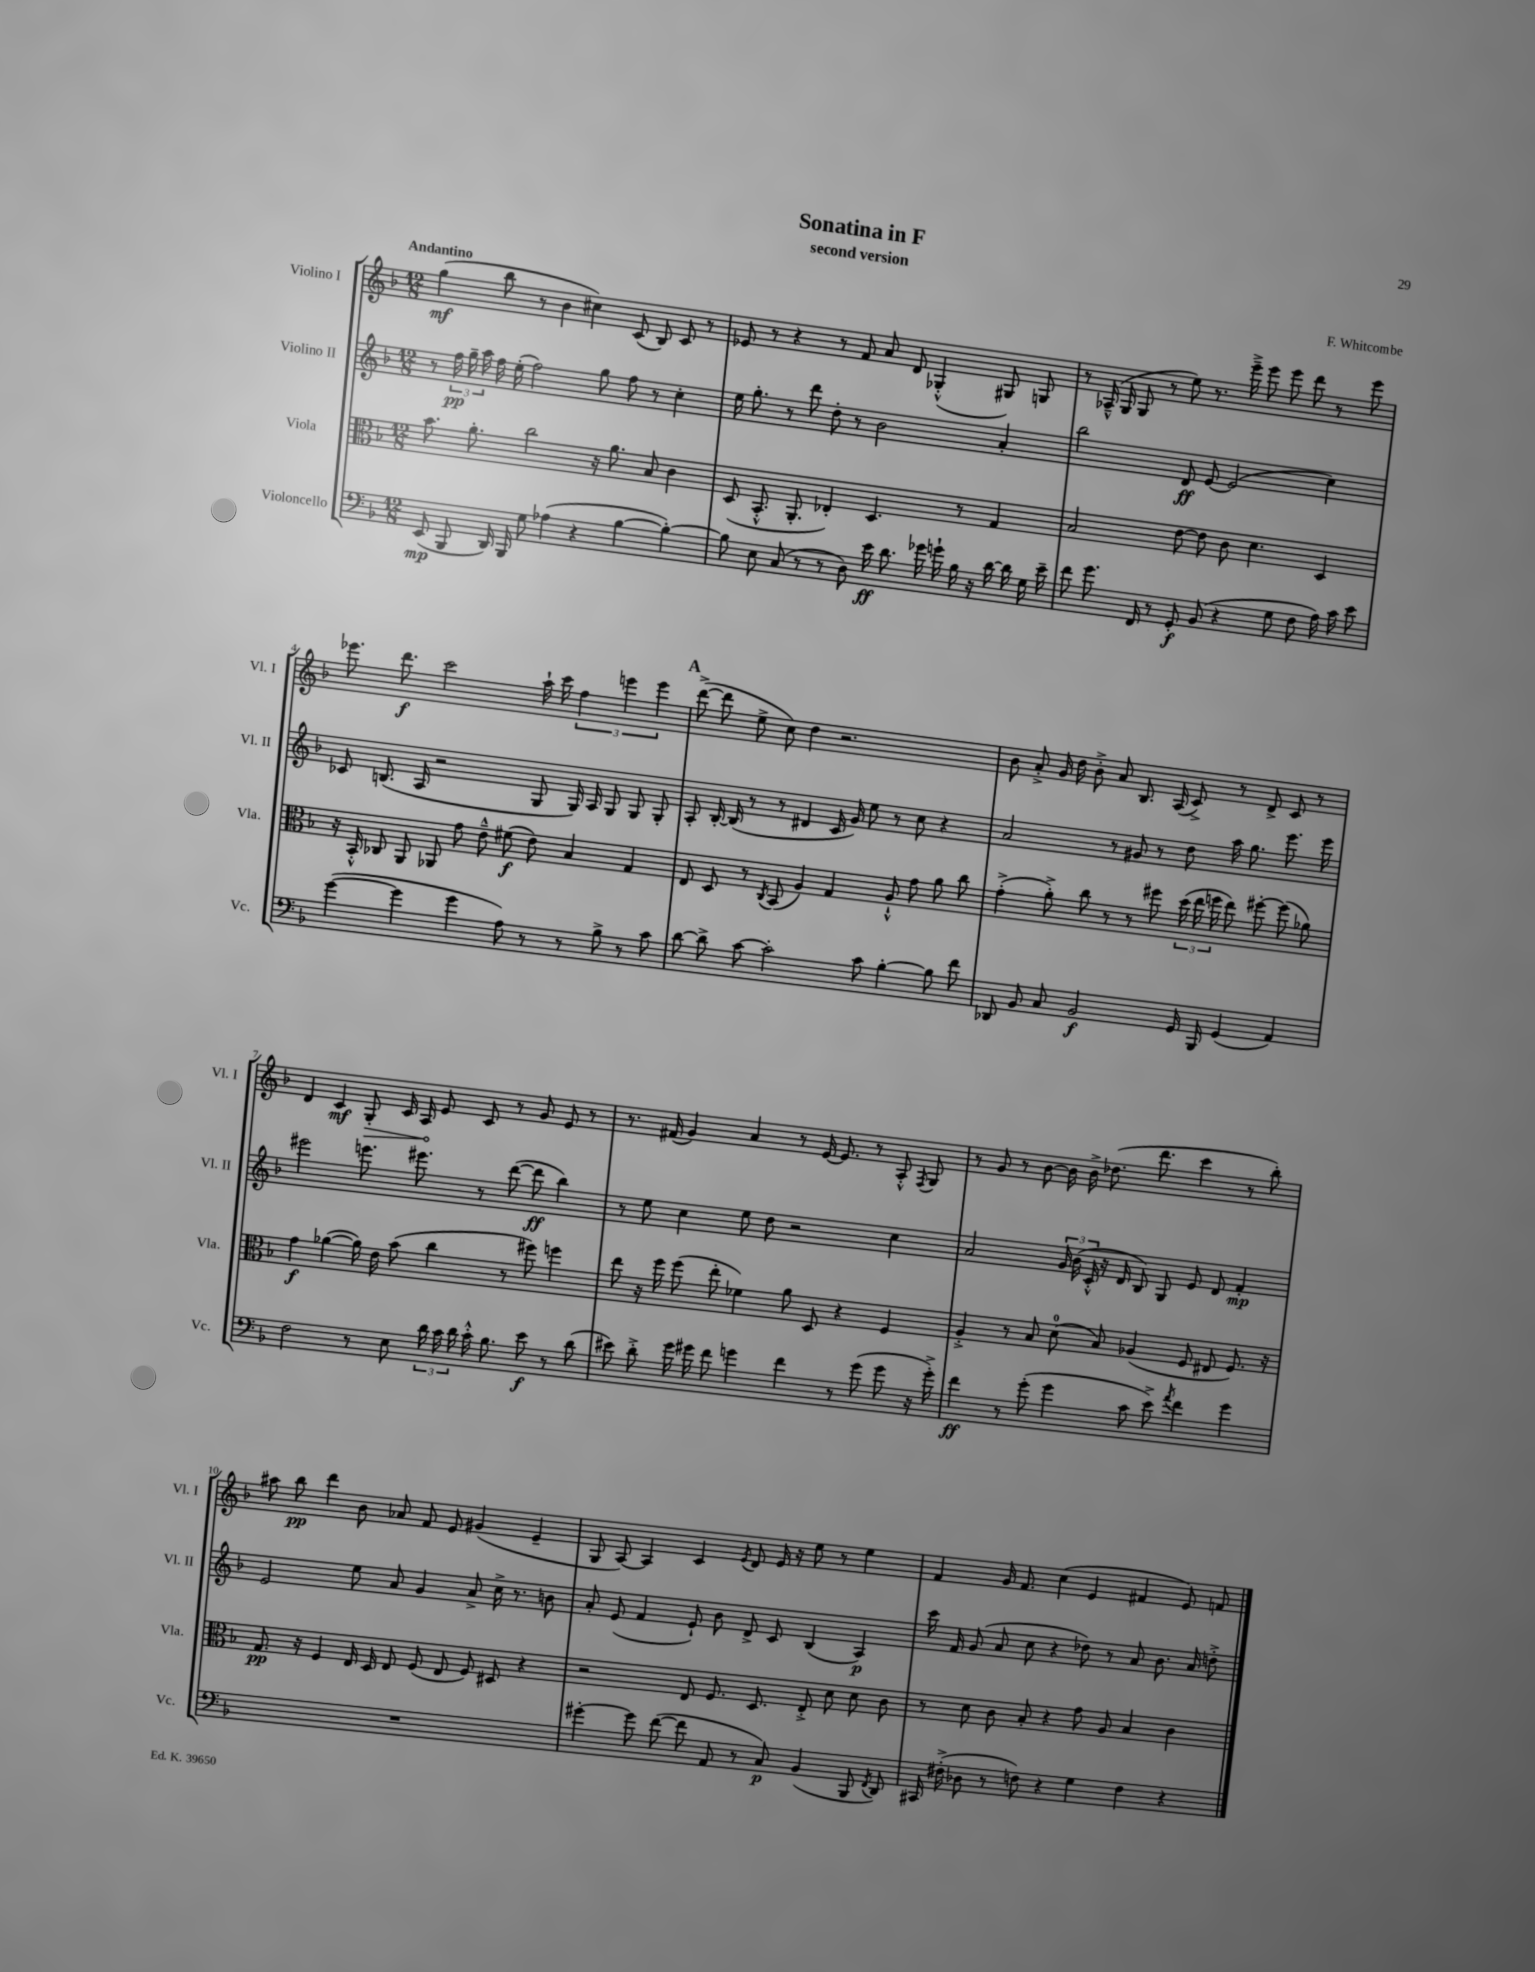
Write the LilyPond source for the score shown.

\header { title = "Sonatina in F" composer = "F. Whitcombe" subtitle = "second version" }
<<
\new StaffGroup <<
\new Staff = "s0" \with { instrumentName = "Violino I" shortInstrumentName = "Vl. I" } {
    \clef treble \key f \major \numericTimeSignature \time 12/8 \tempo "Andantino"
    \autoBeamOff g''4\mf( bes''8 r8 bes'4 cis''4) c'8( bes8) c'8 r8 |
    ees'8 r8 r4 r8 f'8 a'8 d'8 ges4-.-^( gis8) g8 |
    r8 aes16---^( g16 g8 r8 e''8) r8. e'''16---> e'''8 e'''8 d'''8 r8 e'''8 |
    ees'''8. d'''8.\f c'''2 a''16-! c'''16 \tuplet 3/2 { f''4 e'''4 e'''4 } |
    \mark \markup { \bold "A" } d'''8~->( d'''8 e''8-> c''8) d''4 r2. |
    bes'8 a'8-.-> g'16 d''16 bes'8-.-> a'8 bes8. a16( c'8->) r8 d'8-> c'8 r8 |
    d'4 c'4\mf \once \override Hairpin.circled-tip = ##t g8-.\> c'16 a16\! e'8 c'8 r8 g'8 e'8 r8 |
    r8. fis'16( g'4) a'4 r8 e'16~ e'8. r8 a8-.-^ \acciaccatura { f8 } g8 |
    r8 g'8 r8 bes'8~ bes'16 bes'16-> des''8.( d'''8. c'''4 r8 bes''8-.) |
    ais''8 bes''8\pp d'''4 bes'8 aes'8 f'8 e'8 gis'4( e'4-- |
    g8 a8~) a4 c'4 \acciaccatura { e'8 } d'8 e'16 r16 e''8 r8 e''4 |
    f'4 g'16 f'8. c''4( e'4 fis'4 e'8) f'8 \bar "|." |
}
\new Staff = "s1" \with { instrumentName = "Violino II" shortInstrumentName = "Vl. II" } {
    \clef treble \key f \major \numericTimeSignature \time 12/8
    \autoBeamOff r8 \tuplet 3/2 { f''16\pp g''16-- a''16 } f''16 e''16-.( f''2) g''8 f''8 r8 c''4-. |
    e''16 g''8.-. r8 d'''8 d''8-. r8 bes'2 a'4-. |
    bes''2 d'8\ff e'8~ e'2( c''4) |
    ces'8 b8.( a16 r2 g8 g16) a16 g8 g8 g8-. |
    \mark \markup { \bold "A" } a8-. bes16~-. bes16( r8 r8 dis'4 c'16 g'16) e''8 r8 c''8 r4 |
    a'2 r8 gis'8 r8 d''8 a''16 g''8. e'''8. e'''16 |
    eis'''2 e'''8. eis'''8. r8 d'''8~( d'''8\ff bes''4) |
    r8 e''8 c''4 e''8 d''8 r2 c''4 |
    a'2 \tuplet 3/2 { g'16 bes'16( c'16-.-^ } r16 d'16 bes8) g8 e'8 d'8 f'4-.\mp |
    e'2 e''8 a'8 g'4 a'8-> c''16-> r8. b'8 |
    a'8-. e'8( f'4 e'8-!) bes'8 d'8-> c'8 bes4( a4\p) |
    c'''16 f'16 g'8( a'8 c''8 r4 des''8) r8 a'8 bes'8. a'16 d''8-.-> \bar "|." |
}
\new Staff = "s2" \with { instrumentName = "Viola" shortInstrumentName = "Vla." } {
    \clef alto \key f \major \numericTimeSignature \time 12/8
    \autoBeamOff bes'8. a'8.-. c''2 r16 a'8. bes8 c'4 |
    d8( bes,8.-.-^ a,8.-. ees4-.) d4. r8 g4 |
    bes2 e'8~ e'8 c'8 d'4. d4 |
    r16 bes,16-.-^ ces8 a,8 aes,8 g'8 e'8---^ fis'8\f( e'8) bes4 g4 |
    \mark \markup { \bold "A" } e8 d8 r8 \acciaccatura { c8 } bes,8( a4) g4 a8-!-^ g'8 a'8 c''8 |
    g'4-.->( a'8-.->) c''8 r8 r8 fis''8 \tuplet 3/2 { d''16( e''16 f''16 } e''8) fis''8~-. fis''8( aes'8) |
    g'4\f aes'4~( aes'16) e'16 bes'8( c''4 r8 fis''8) f''4 |
    e''8 r16 f''16 f''8( e''8-. fes'4) a'8 d8 r4 f4 |
    a4-.-> r8 bes8 d'8-0( bes8) aes4( f8 eis8 f8.) r16 |
    g8.\pp r16 f4 e16 d16 e8 f8( e8 f8) dis8 r4 |
    r2 e8 f8. d8. e8-.-> d'8 d'8 c'8 |
    r8 d'8 c'8 bes8-. r4 g'8 a8 bes4 c'4 \bar "|." |
}
\new Staff = "s3" \with { instrumentName = "Violoncello" shortInstrumentName = "Vc." } {
    \clef bass \key f \major \numericTimeSignature \time 12/8
    \autoBeamOff e,8\mp( bes,,8 d,16) bes,,16 g8 aes4( r4 bes4~ bes4~-.) |
    bes8 e8 c8( r8 r8 d8) e'16\ff d'8. ges'16 g'16-! bes16 r16 d'16~ d'16 g16 e'16-- |
    f'8 g'8. f,16 r8 g,8-.\f bes,8( r4 g8 f8 a16) c'16 e'8 |
    g'4~( g'4 g'4 a8) r8 r8 bes8-> r8 c'8 |
    \mark \markup { \bold "A" } d'8~ d'8-> c'8~ c'2-. c'8 bes4~-. bes8 f'8 |
    des,8 bes,8 c8 bes,2\f g,16 bes,,16 g,4( a,4) |
    f2 r8 e8 \tuplet 3/2 { d'16 c'16 d'16 } c'16-.-^ bes8. e'8\f r8 d'8( |
    eis'8) d'8-.-> g'16 gis'16 f'8 g'4 f'4 r8 g'8( g'8 r16 g'16-.->) |
    f'4\ff r8 g'8-.( g'4 c'8 e'8->) \acciaccatura { a'8 } f'4 g'4 |
    R1. |
    gis'4~-. gis'8 f'8~( f'8 a,8 r8 c8\p) bes,4( bes,,8 \acciaccatura { f,8 } d,8) |
    cis,16 fis16-.->( des8 r8 f8) r4 g4 f4 r4 \bar "|." |
}
>>
>>
